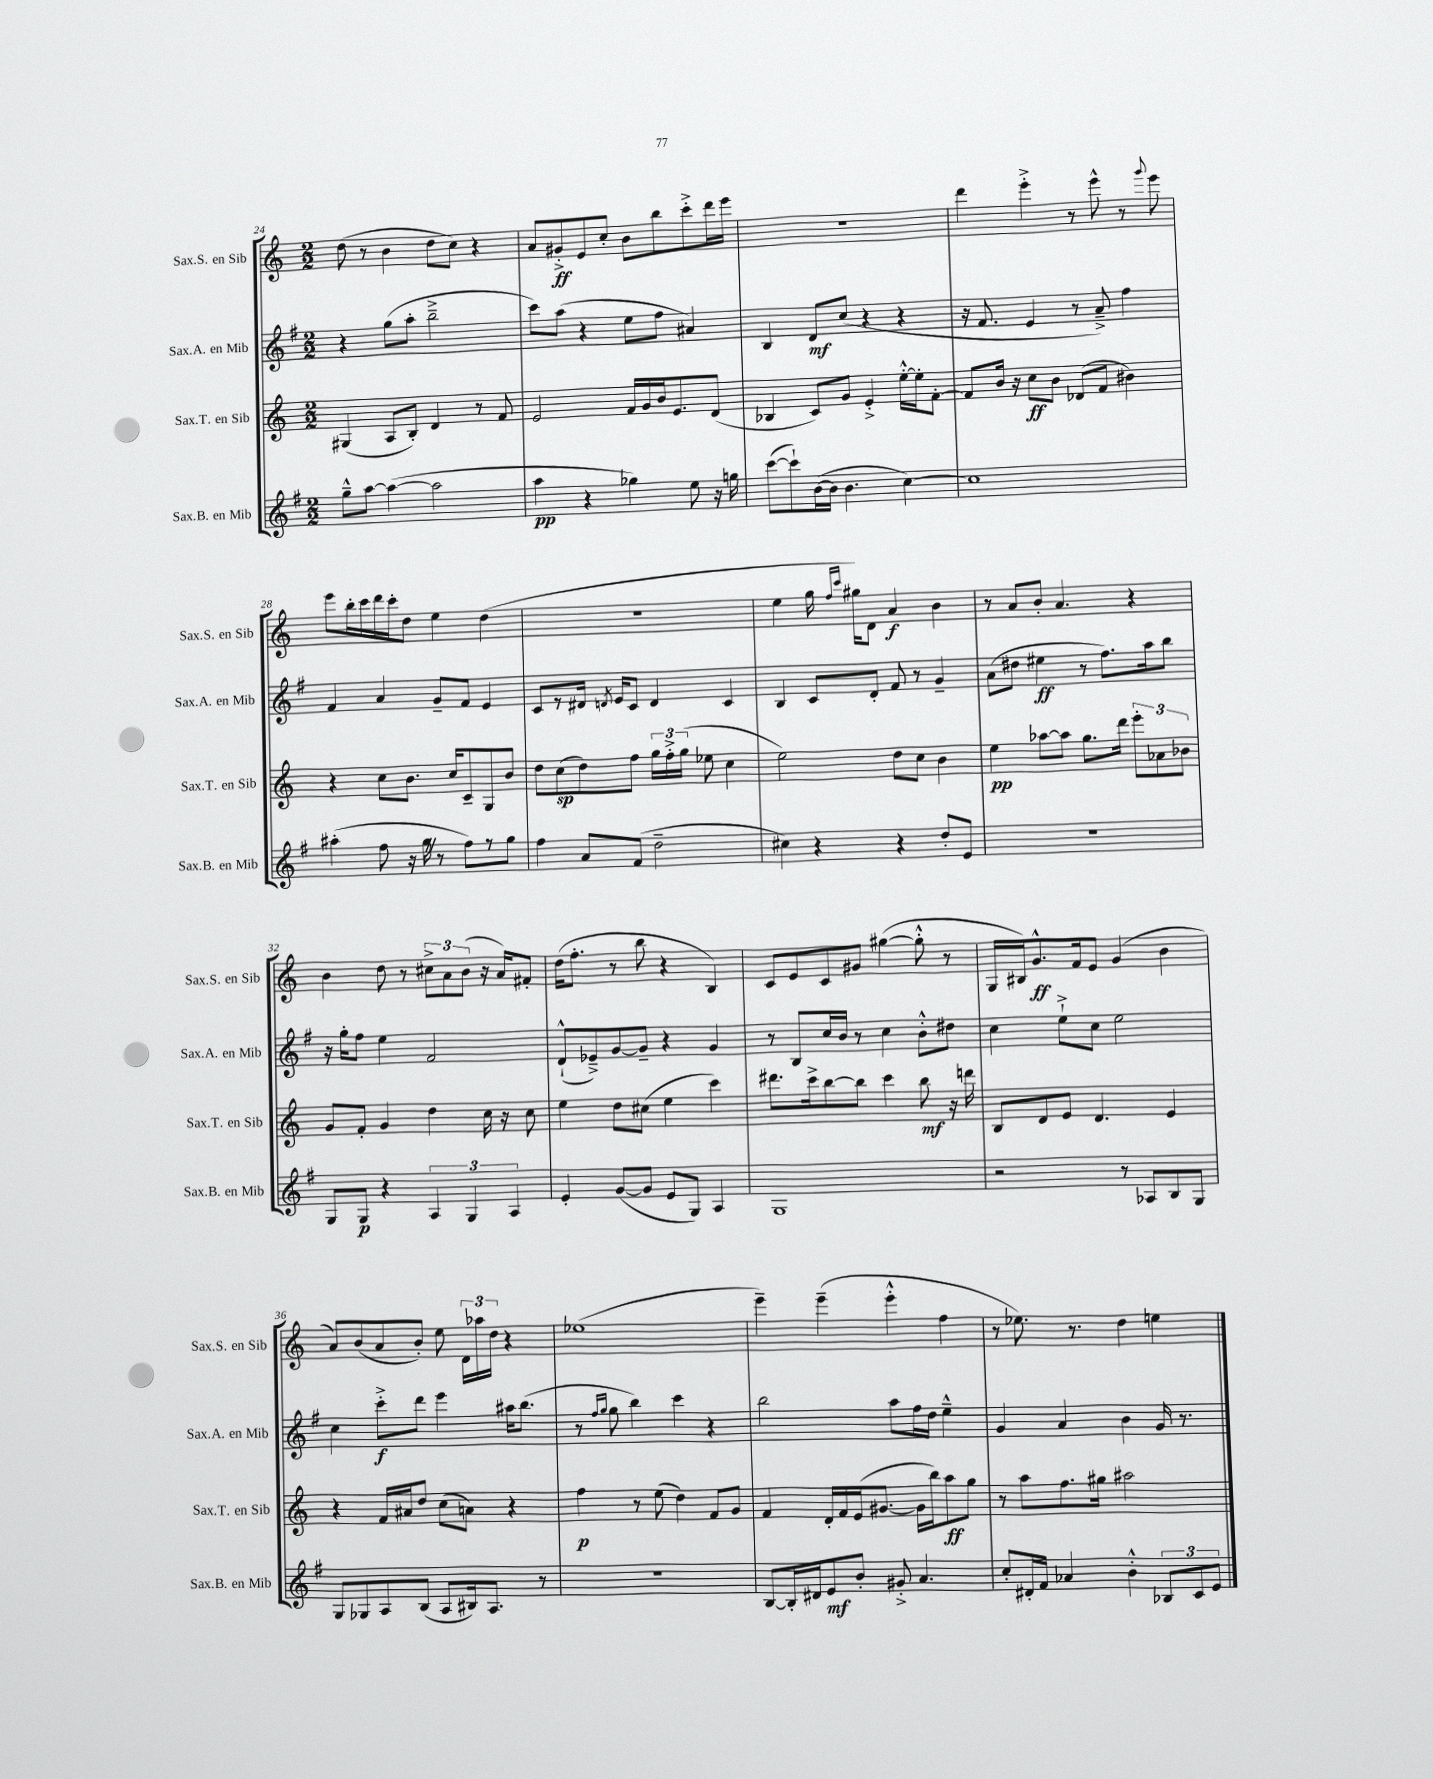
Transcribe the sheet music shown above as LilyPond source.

<<
\new StaffGroup <<
\new Staff = "s0" \with { instrumentName = "Sax.S. en Sib" shortInstrumentName = "Sax.S. en Sib" } {
    \clef treble \key c \major \numericTimeSignature \time 2/2
    \autoBeamOff d''8( r8 b'4 d''8[ c''8]) r4 |
    a'8[ gis'8-.->\ff e'8 c''8]-. b'8[ b''8 c'''8-.-> d'''16 e'''16] |
    R1 |
    d'''4 e'''4-.-> r8 e'''8-^ r8 \appoggiatura { g'''8 } e'''8 |
    e'''8[ b''16-. c'''16 d'''16 c'''16-. d''8] e''4 d''4( |
    R1 |
    e''4 g''16 \grace { f''16[ c'''16] } gis''16[) d'8] a'4\f b'4 |
    r8 a'8[ b'8]-. a'4. r4 |
    b'4 d''8 r8 \tuplet 3/2 { cis''8[-> a'8 b'8]( } r16 a'16[) fis'8]-. |
    d''16[( f''8.]-. r8 b''8 r4 b4) |
    c'8[ e'8 c'8 gis'8] gis''4~( gis''8-.-^ r8 |
    g16[ bis16) g'8.-^\ff f'16 e'8] g'4( b'4 |
    a'8[) b'8( a'8 b'8]-.) e''8 \tuplet 3/2 { d'16[ aes''16 d''16] } r4 |
    ees''1( |
    e'''4--) e'''4--( e'''4-.-^ f''4 |
    r8 ees''8.) r8. d''4 e''4 \bar "|." |
}
\new Staff = "s1" \with { instrumentName = "Sax.A. en Mib" shortInstrumentName = "Sax.A. en Mib" } {
    \clef treble \key g \major \numericTimeSignature \time 2/2
    \autoBeamOff r4 g''8[( a''8]-. b''2---> |
    c'''8[) a''8]( r4 e''8[ fis''8] ais'4) |
    b4 d'8[\mf c''8]( r4 r4 |
    r16 fis'8. e'4 r8 a'8--->) fis''4 |
    fis'4 a'4 g'8[-- fis'8] e'4 |
    c'8[ r8 dis'16] \acciaccatura { d'8 } e'16[ c'8] d'4 c'4 |
    b4 c'8[ d'8]-. fis'8 r8 g'4-- |
    a'8[( dis''8] eis''4\ff r8 fis''8.[) a''16 b''8] |
    r16 g''16[-. fis''8] e''4 fis'2 |
    d'8[-!-^( ees'8--->) g'8~ g'8]-- r4 g'4 |
    r8 b8[ c''16 b'16] r8 c''4 b'8[-.-^ dis''8] |
    c''4 e''8[-!-> c''8] e''2 |
    c''4 c'''8[-.->\f d'''8] e'''4 ais''16[ b''8.]( |
    r8 \grace { fis''16[ g''16] } g''8 b''4) c'''4 r4 |
    b''2 a''8[ fis''16 d''16] e''4---^ |
    g'4 a'4 b'4 g'16 r8. \bar "|." |
}
\new Staff = "s2" \with { instrumentName = "Sax.T. en Sib" shortInstrumentName = "Sax.T. en Sib" } {
    \clef treble \key c \major \numericTimeSignature \time 2/2
    \autoBeamOff gis4( a8[ b8]-.) d'4 r8 f'8 |
    e'2 f'16[ g'16 b'16 e'8. d'8]( |
    bes4 c'8[) g'8] e'4-.-> e''16[~-.-^ e''16-. f'8]~-. |
    f'8[ b'16] r16 c''8[\ff b'8] des'8[( f'8] bis'4) |
    r4 c''8[ b'8.] c''16[ c'8-- g8 b'8] |
    d''8[ c''8\sp( d''8) f''8] \tuplet 3/2 { g''16[ f''16-.-> g''16]( } ees''8 c''4 |
    e''2) d''8[ c''8] b'4 |
    e''4\pp aes''8[~ aes''8] g''8.[ d'''16] \tuplet 3/2 { e'''8[-. aes'8 bes'8] } |
    g'8[ f'8]-. g'4 d''4 c''16 r16 c''8 |
    e''4 d''8[ cis''8]( e''4 c'''4) |
    dis'''8.[ c'''16-> b''8~ b''8] c'''4 b''8\mf r16 d'''16 |
    b8[ d'8 e'8] d'4. e'4 |
    r4 f'16[ ais'16 d''8] c''8[( a'8]) r4 |
    f''4\p r8 e''8( d''4) f'8[ g'8] |
    f'4 d'16[-. f'16 e'16( gis'8.]~ gis'16[ b''16) a''8\ff g''8] |
    r8 a''8[ f''8. gis''16] ais''2 \bar "|." |
}
\new Staff = "s3" \with { instrumentName = "Sax.B. en Mib" shortInstrumentName = "Sax.B. en Mib" } {
    \clef treble \key g \major \numericTimeSignature \time 2/2
    \autoBeamOff g''8[---^ a''8]~ a''4~( a''2 |
    a''4\pp r4 ges''4) e''8 r16 g''16 |
    c'''8[~( c'''8-!) b'16~( b'16] b'4. c''4~) |
    c''1 |
    ais''4-.( fis''8 r16 g''16 \once \override BreathingSign.text = \markup { \musicglyph "scripts.caesura.straight" } \breathe r8 fis''8[) r8 g''8] |
    fis''4 a'8[ fis'8]( d''2-- |
    cis''4) r4 r4 d''8[-. e'8] |
    R1 |
    g8[ g8]\p r4 \tuplet 3/2 { a4 g4 a4 } |
    e'4-. g'8[~( g'8] e'8[ g8]) a4 |
    g1 |
    r2 r8 aes8[ b8 g8] |
    g8[ ges8 a8 b8]( a8[ bis16) a8.] r8 |
    R1 |
    b8[~ b16-. dis'16 e'8\mf b'8]-. gis'8-.-> a'4. |
    c''8[-. dis'16-. fis'16] aes'4 b'4-.-^ \tuplet 3/2 { bes8[ c'8 e'8] } \bar "|." |
}
>>
>>
\layout { \context { \Score currentBarNumber = #24 } }
